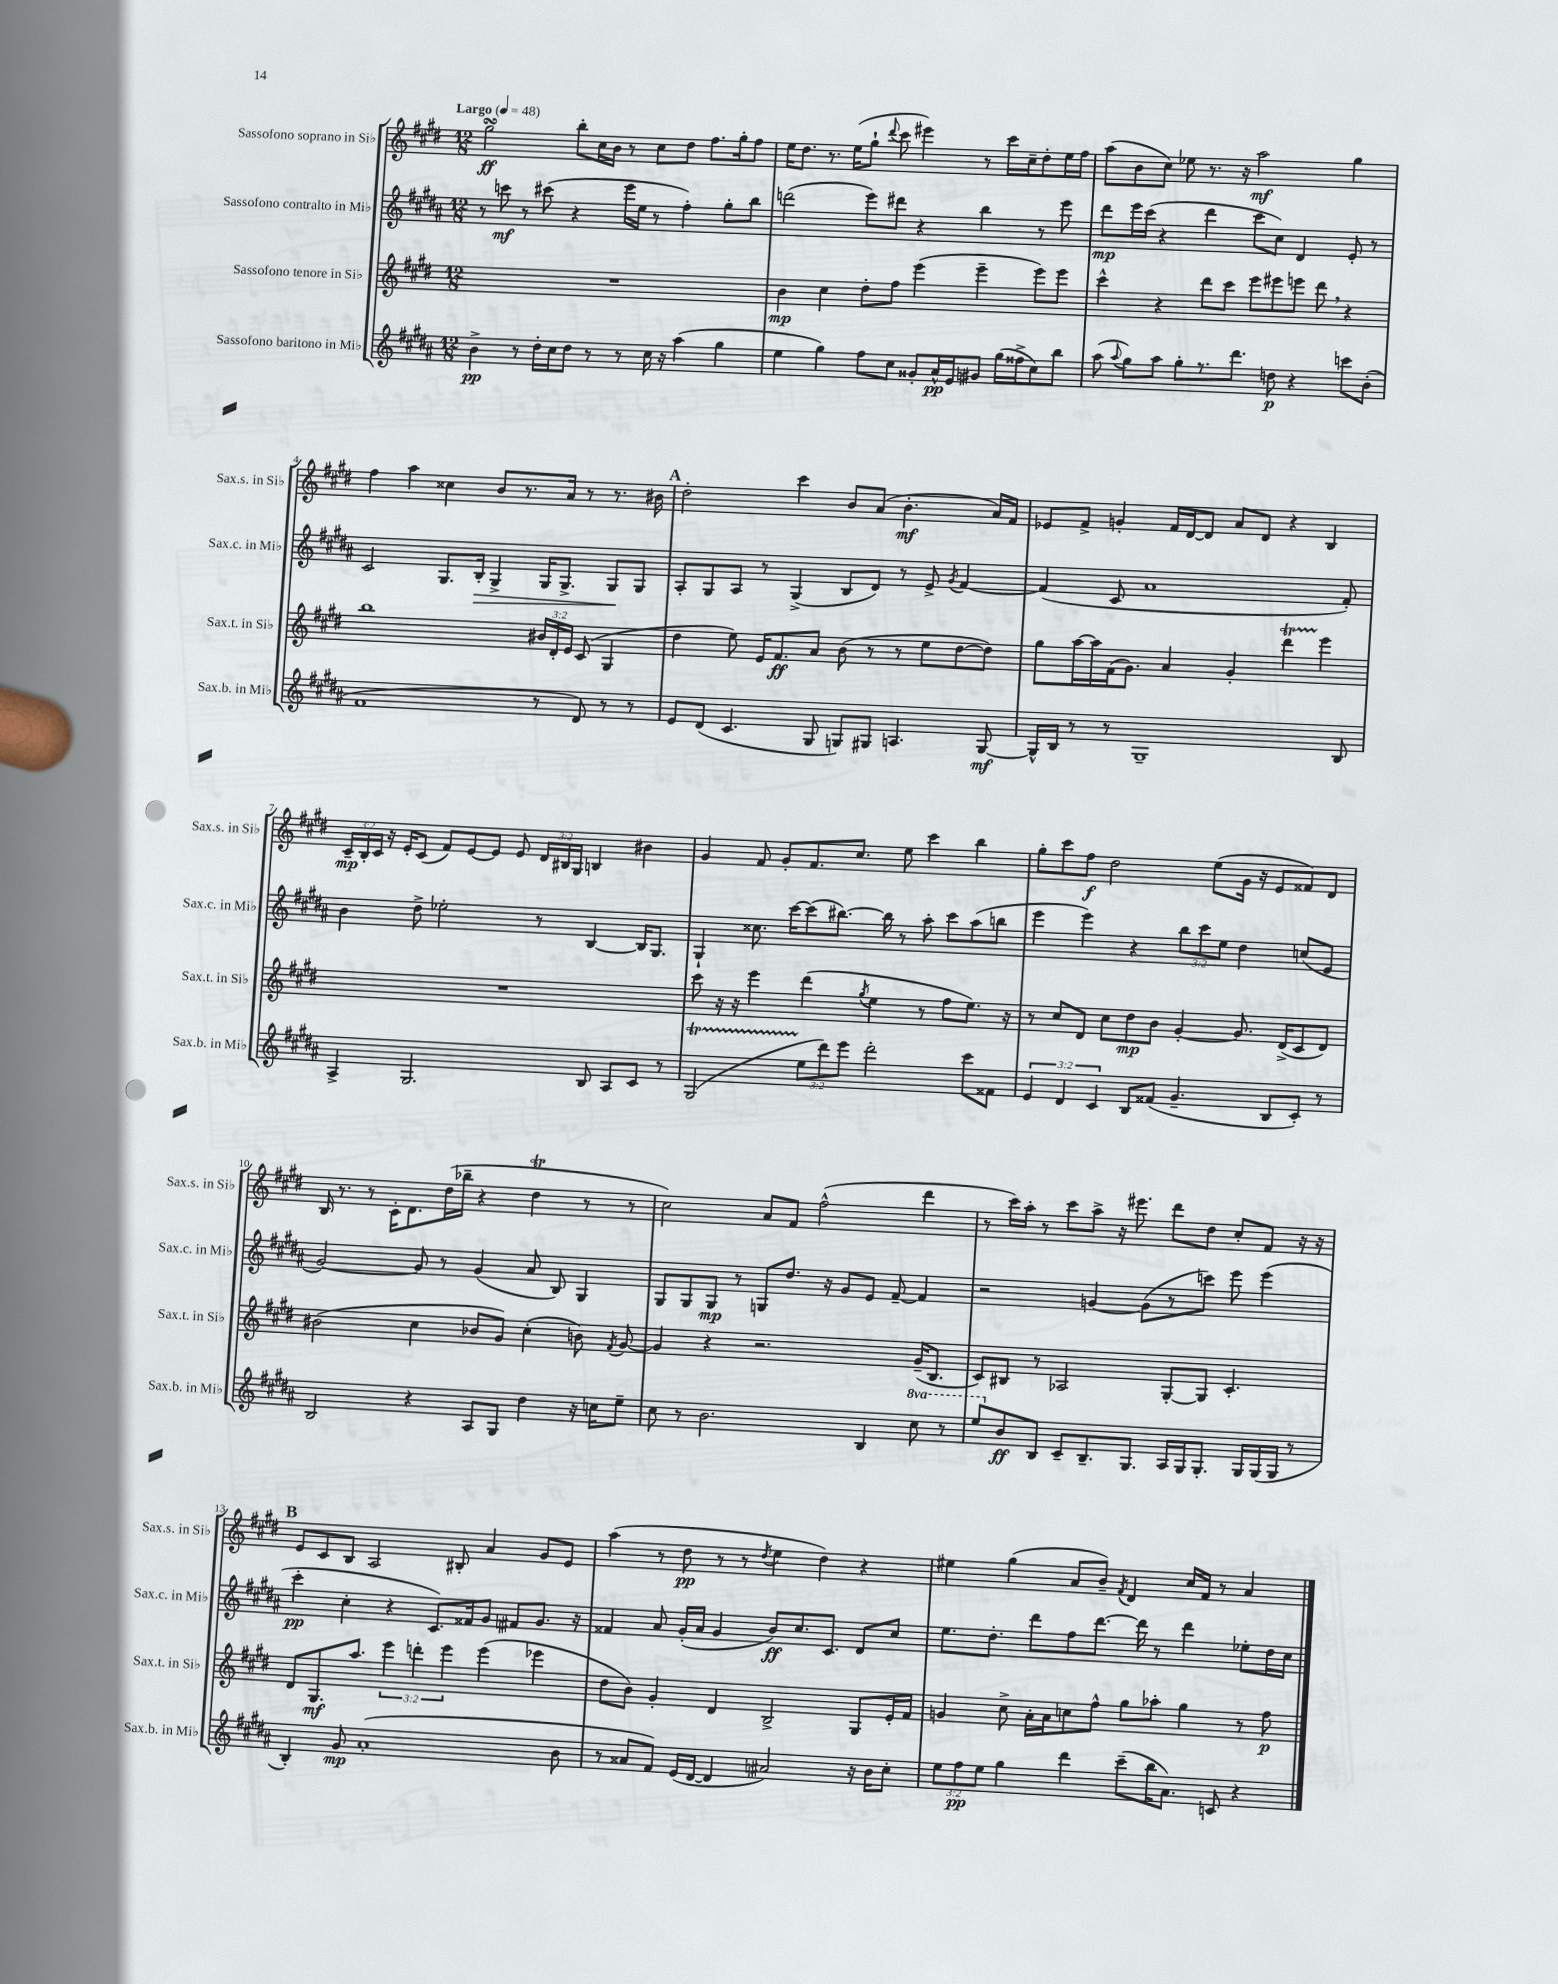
<<
\new StaffGroup <<
\new Staff = "s0" \with { instrumentName = "Sassofono soprano in Sib" shortInstrumentName = "Sax.s. in Sib" } {
    \clef treble \key e \major \numericTimeSignature \time 12/8 \override Staff.TupletNumber.text = #tuplet-number::calc-fraction-text \tempo "Largo" 4 = 48
    \autoBeamOff gis''2\turn\ff b''8[-. cis''16 b'16] r8 cis''8[ dis''8] fis''8.[ gis''16-. fis''8] |
    e''16[ dis''8.] r8. e''16[( gis''8]-! \appoggiatura { dis'''8 } cis'''8 eis'''4) r8 cis'''16[ cis''16-- dis''8-. e''16 fis''16] |
    a''8[( b'8 cis''8]) ees''8 r8. r16 a''2\mf gis''4 |
    fis''4 a''4 cisis''4 b'8[ r8. a'16] r8 r8. bis'16 |
    \mark \markup { \bold "A" } dis''2-. cis'''4 b'8[ a'8]( b'4.-.\mf a'16[) fis'16] |
    ees'8[ fis'8]-> g'4-. fis'16[ dis'16~ dis'8] a'8[ dis'8] r4 b4 |
    \tuplet 3/2 { cis'16[--\mp b16-. cis'16] } r16 e'16[-. cis'8]( fis'8[) e'8~ e'8] e'8 \tuplet 3/2 { dis'16[ bis16 gis16] } b4 bis'4 |
    gis'4 fis'8 gis'8[-. fis'8. cis''8.] e''8 cis'''4 b''4 |
    gis''8[-. cis'''8 fis''8]\f dis''2 e''8[( gis'16] r16 e'8[ fisis'8) dis'8] |
    b16 r8. r8 cis'16[-. dis'8. dis''16( bes''16]-- r4 dis''4\trill r8 r8 |
    cis''2) a'8[ fis'8] fis''2-^( dis'''4 |
    r8 cis'''16[) a''16]-. r8 cis'''8[ a''8]-> r16 eis'''8. dis'''8[ dis''8] cis''8[-. fis'8] r16 r16 |
    \mark \markup { \bold "B" } e'8[ cis'8 b8] a2 bis8-. a'4 gis'8[ e'8] |
    a''4( r8 dis''8\pp r8 r8 \acciaccatura { dis''8 } e''4 dis''4) r4 |
    eis''4 gis''4( a'8[ b'8]--) \acciaccatura { fis'8 } dis'4 cis''16[ fis'16] r8 a'4 \bar "|." |
}
\new Staff = "s1" \with { instrumentName = "Sassofono contralto in Mib" shortInstrumentName = "Sax.c. in Mib" } {
    \clef treble \key b \major \numericTimeSignature \time 12/8 \override Staff.TupletNumber.text = #tuplet-number::calc-fraction-text
    \autoBeamOff r8 c'''8\mf r8 cis'''8( r4 e'''16[ e''16] r8 fis''4-.) gis''8[-. b''8] |
    d'''2( e'''8[) dis'''8] r4 b''4 r8 e'''8 |
    dis'''8[\mp e'''16 cis'''16]( r4 dis'''4 cis'''8[ cis''8]) dis'4 e'8-. r8 |
    cis'2 gis8.[ b16]-.\> gis4-> gis16[ gis8.]-> gis8[\! gis8] |
    \mark \markup { \bold "A" } ais8[-. gis8 ais8] r8 gis4->( b8[ dis'8]) r8 e'8-> \acciaccatura { gis'8 } fis'4~ |
    fis'4( cis'8 ais'1 fis'8-.) |
    b'4 dis''8-> ees''2-. r8 b4~ b16[ gis8.] |
    gis4-! cisis''8. cis'''16[~ cis'''8( bis''8.]~) bis''16 r8 ais''8-. cis'''8[ ais''8( b''8] |
    e'''4 e'''4) r4 \tuplet 3/2 { b''8[ cis'''8 e''8] } dis''4 c''8[( e'8] |
    gis'2~) gis'8 r8 gis'4( ais'8 b8) gis4 |
    gis8[ gis8 gis8]\mp r8 g8[ dis''8.] r16 gis'8[ e'8] fis'8~-- fis'4 |
    r2 g'4~ g'8[( r8 c'''8]) e'''8 e'''4( |
    \mark \markup { \bold "B" } cis'''4-.\pp cis''4-. r4 cis'8.[) fisis'16 gis'8] fis'8[ gis'8.] r16 |
    fisis'4 ais'8 gis'16[-.( ais'16] gis'4 b'8[\ff) cis''8. cis'8.] dis'8[ cis''8] |
    e''8.[ dis''8.]-. dis'''8[ fis''8 dis'''8.]~ dis'''16 r8 dis'''4 ees''8[-. dis''16 cis''16] \bar "|." |
}
\new Staff = "s2" \with { instrumentName = "Sassofono tenore in Sib" shortInstrumentName = "Sax.t. in Sib" } {
    \clef treble \key e \major \numericTimeSignature \time 12/8 \override Staff.TupletNumber.text = #tuplet-number::calc-fraction-text
    \autoBeamOff R1. |
    b'4\mp cis''4 dis''8[-. fis''8] e'''4( e'''4-- e'''8[) e'''8] |
    cis'''4-^ r4 dis'''8[ cis'''8] e'''8[ eis'''8 e'''8] dis'''8 \breathe r4 |
    b''1 \tuplet 3/2 { bis'16[ dis'16-. e'16] } cis'8( gis4 |
    \mark \markup { \bold "A" } dis''4 e''8) e'16[ fis'8.\ff a'8] b'8( r8 r8 e''8[ dis''8~ dis''8]) |
    gis''8[ a''16~ a''16 fis'16( gis'8.]) a'4 gis'4-. dis'''4\startTrillSpan e'''4\stopTrillSpan |
    R1. |
    cis'''8 r16 r16 e'''4 dis'''4( \acciaccatura { gis''8 } e''4 r8 fis''8[ e''8.]) r16 |
    r8 cis''8[ dis'8] cis''8[ dis''8\mp b'8] gis'4~-. gis'8. dis'16[->( cis'8 dis'8]) |
    bis'2( cis''4 bes'8[ gis'8]) cis''4-.( b'8) \acciaccatura { fis'8 } gis'8~ |
    gis'4 r4 r2. gis'16[--( b8.] |
    cis'8[) bis8] r8 aes2 gis8[~-. gis8] cis'4.-. |
    \mark \markup { \bold "B" } dis'8[ gis8.\mf a''8.] \tuplet 3/2 { e'''4 d'''4-. e'''4 } e'''4( ees'''4 |
    dis''8[ b'8]) gis'4-. dis'4 b2-> gis8[ e'16-. fis'16] |
    g'4 cis''8-> a'16[-. a'16 c''8 fis''8]-^ gis''8[ aes''8]-. gis''4 r8 fis''8\p \bar "|." |
}
\new Staff = "s3" \with { instrumentName = "Sassofono baritono in Mib" shortInstrumentName = "Sax.b. in Mib" } {
    \clef treble \key b \major \numericTimeSignature \time 12/8 \override Staff.TupletNumber.text = #tuplet-number::calc-fraction-text \set Staff.ottavationMarkups = #ottavation-simple-ordinals
    \autoBeamOff b'4->\pp r8 dis''16[-. cis''16 dis''8] r8 r8 cis''16 r16 ais''4( gis''4 |
    e''4 gis''4) fis''8[ cis''8] gisis'8[-. ais'16-^\pp e'16 gis'8] gis''16[( fisis''16-> cis''8) b''8] |
    ais''8( \appoggiatura { ais''8 } gis''8[) ais''8] gis''8[-. r8. dis'''8.] d''8\p r4 c'''8[ b'8]-.( |
    fis'1 r8 dis'8) r8 r8 |
    \mark \markup { \bold "A" } e'8[ dis'8]( cis'4. gis8 g8[) gis8] a4. gis8~\mf |
    gis16[-^ b16] r8 r8 gis1-- b8 |
    ais4-> gis2. b8 ais8[ cis'8] r8 |
    gis2\startTrillSpan( \tuplet 3/2 { e''8[\stopTrillSpan dis'''8) e'''8] } dis'''2-. cis'''8[ fisis'8] |
    \tuplet 3/2 { e'4 dis'4 cis'4 } b8[ fisis'8]( gis'4.-- b8[ cis'8]-.) r8 |
    b2 r4 ais8[ gis8] dis''4 r16 c''16[ e''8]-- |
    cis''8 r8 b'2. b4 \ottava #1 cis'''8 r8 |
    e'''8[ \ottava #0 b'8\ff b8] cis'8[-- b8.-- gis8.] ais16[ gis16 gis8.]-. gis16[ gis16( gis16] r8 |
    \mark \markup { \bold "B" } b4-.) gis'8\mp ais'1-.( b'8 |
    r8 aisis'8[ fis'8]) e'16[( dis'16]~ dis'4 ais'2) r16 b'16[ cis''8]-. |
    \tuplet 3/2 { e''8[ fis''8\pp e''8] } gis''4 dis'''4 cis'''8[--( b''16 ais'8.]) c'8 r4 \bar "|." |
}
>>
>>
